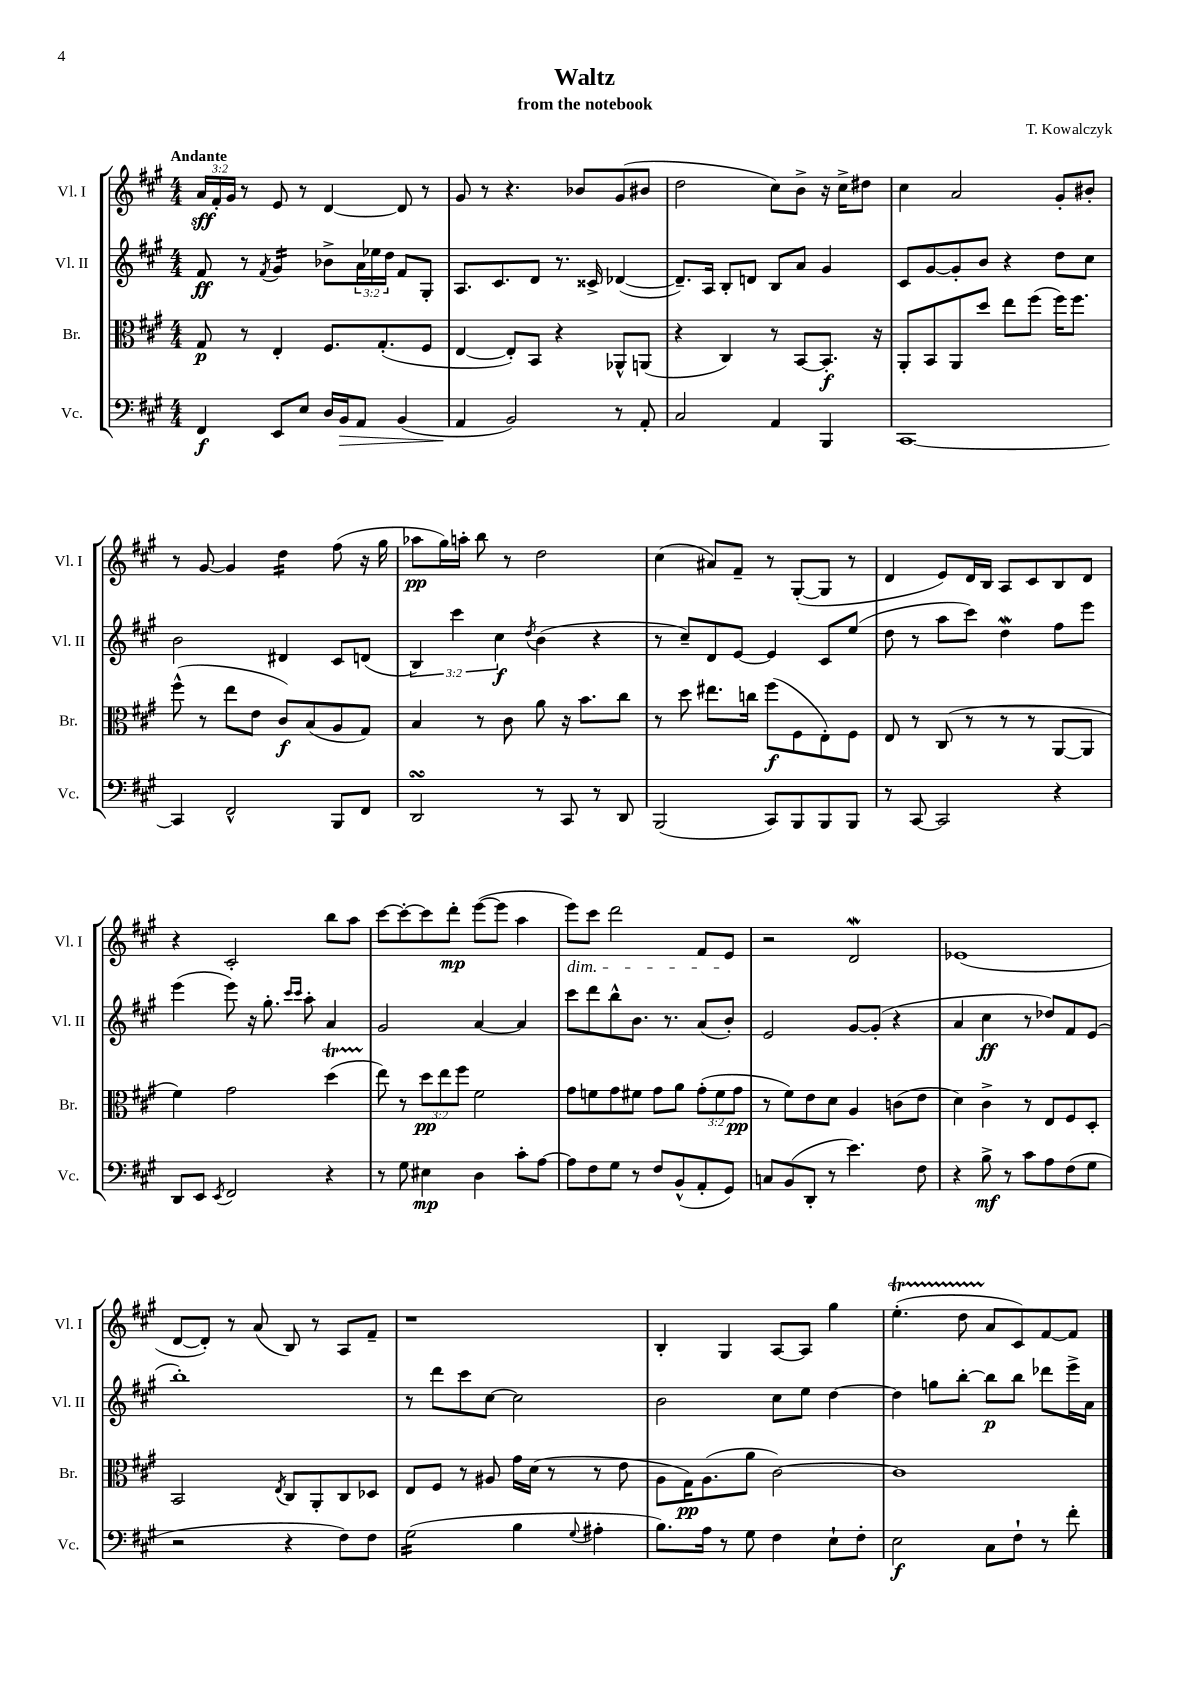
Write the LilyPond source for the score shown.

\header { title = "Waltz" composer = "T. Kowalczyk" subtitle = "from the notebook" }
<<
\new StaffGroup <<
\new Staff = "s0" \with { instrumentName = "Vl. I" shortInstrumentName = "Vl. I" } {
    \clef treble \key a \major \numericTimeSignature \time 4/4 \override Staff.TupletNumber.text = #tuplet-number::calc-fraction-text \tempo "Andante"
    \tuplet 3/2 { a'16\sff fis'16-. gis'16 } r8 e'8 r8 d'4~ d'8 r8 |
    gis'8 r8 r4. bes'8 gis'8( bis'8 |
    d''2 cis''8) b'8-> r16 cis''16-> dis''8 |
    cis''4 a'2 gis'8-. bis'8-. |
    r8 gis'8~ gis'4 d''4:16 fis''8( r16 gis''16 |
    aes''8\pp gis''16) a''16-. b''8 r8 d''2 |
    cis''4( ais'8) fis'8-- r8 gis8~-.( gis8 r8 |
    d'4 e'8) d'16 b16 a8 cis'8 b8 d'8 |
    r4 cis'2-. b''8 a''8 |
    cis'''8~ cis'''8~-. cis'''8 d'''8-.\mp e'''8~( e'''8 a''4 |
    e'''8\dim) cis'''8 d'''2 fis'8 e'8\! |
    r2 d'2\mordent |
    ees'1( |
    d'8~ d'8-.) r8 a'8( b8) r8 a8 fis'8-- |
    r1 |
    b4-. gis4 a8~ a8 gis''4 |
    e''4.-.\startTrillSpan( d''8 a'8\stopTrillSpan cis'8) fis'8~ fis'8 \bar "|." |
}
\new Staff = "s1" \with { instrumentName = "Vl. II" shortInstrumentName = "Vl. II" } {
    \clef treble \key a \major \numericTimeSignature \time 4/4 \override Staff.TupletNumber.text = #tuplet-number::calc-fraction-text
    fis'8\ff r8 \acciaccatura { fis'8 } gis'4:16 bes'8-> \tuplet 3/2 { a'16 ees''16 d''16 } fis'8 gis8-. |
    a8. cis'8. d'8 r8. cisis'16-> des'4~( |
    des'8.--) a16 b8-. d'8 b8 a'8 gis'4 |
    cis'8 gis'8~ gis'8-. b'8 r4 d''8 cis''8 |
    b'2 dis'4 cis'8 d'8( |
    \tuplet 3/2 { b4) cis'''4 cis''4\f } \acciaccatura { d''8 } b'4( r4 |
    r8 cis''8--) d'8 e'8~ e'4 cis'8 e''8( |
    d''8 r8 a''8 cis'''8) d''4\mordent fis''8 e'''8 |
    e'''4( e'''8) r16 gis''8.-. \grace { cis'''16 cis'''16 } a''8-. a'4 |
    gis'2 a'4~ a'4 |
    cis'''8 d'''8 b''8-^ b'8. r8. a'8( b'8-.) |
    e'2 gis'8~ gis'8-.( r4 |
    a'4 cis''4\ff r8 des''8) fis'8 e'8( |
    b''1-.) |
    r8 d'''8 cis'''8 cis''8~ cis''2 |
    b'2 cis''8 e''8 d''4~ |
    d''4 g''8 b''8~-. b''8\p b''8 des'''8 e'''16-> a'16 \bar "|." |
}
\new Staff = "s2" \with { instrumentName = "Br." shortInstrumentName = "Br." } {
    \clef alto \key a \major \numericTimeSignature \time 4/4 \override Staff.TupletNumber.text = #tuplet-number::calc-fraction-text
    gis8\p r8 e4-. fis8. gis8.-.( fis8 |
    e4~ e8-.) b,8 r4 aes,8-^ a,8( |
    r4 cis4) r8 b,8~ b,8.-.\f r16 |
    a,8-. b,8 a,8 d''8 e''8 fis''8( fis''16) fis''8. |
    fis''8-^( r8 e''8 e'8 cis'8\f) b8( a8 gis8) |
    b4 r8 cis'8 a'8 r16 b'8. cis''8 |
    r8 d''8 eis''8. c''16 fis''8\f( fis8 e8-.) fis8 |
    e8 r8 cis8( r8 r8 r8 a,8~ a,8 |
    fis'4) gis'2 d''4\startTrillSpan( |
    e''8\stopTrillSpan) r8 \tuplet 3/2 { d''8\pp e''8 fis''8 } fis'2 |
    gis'8 f'8 gis'8 fis'8 gis'8 a'8 \tuplet 3/2 { gis'8-.( fis'8 gis'8\pp } |
    r8 fis'8) e'8 d'8 a4 c'8( e'8 |
    d'4) cis'4-> r8 e8 fis8 d8-. |
    b,2 \acciaccatura { e8 } cis8 a,8-. cis8 des8 |
    e8 fis8 r8 ais8 gis'16 d'16( r8 r8 e'8 |
    a8 gis16\pp) a8.( a'8 cis'2~) |
    cis'1 \bar "|." |
}
\new Staff = "s3" \with { instrumentName = "Vc." shortInstrumentName = "Vc." } {
    \clef bass \key a \major \numericTimeSignature \time 4/4
    fis,4\f e,8 e8 d16 b,16\> a,8 b,4( |
    a,4\! b,2) r8 a,8-. |
    cis2 a,4 b,,4 |
    cis,1~ |
    cis,4 fis,2-^ b,,8 fis,8 |
    d,2\turn r8 cis,8 r8 d,8 |
    b,,2( cis,8) b,,8 b,,8 b,,8 |
    r8 cis,8~ cis,2 r4 |
    d,8 e,8 \acciaccatura { e,8 } fis,2 r4 |
    r8 gis8 eis4\mp d4 cis'8-. a8~ |
    a8 fis8 gis8 r8 fis8 b,8-^( a,8-. gis,8) |
    c8 b,8( d,8-. r8 e'4.) fis8 |
    r4 b8->\mf r8 cis'8 a8 fis8( gis8 |
    r2 r4 fis8) fis8 |
    gis2:16( b4 \appoggiatura { gis8 } ais4-. |
    b8.) a16 r8 gis8 fis4 e8-! fis8-. |
    e2\f cis8 fis8-! r8 fis'8-. \bar "|." |
}
>>
>>
\layout { \context { \Score \remove "Bar_number_engraver" } }
